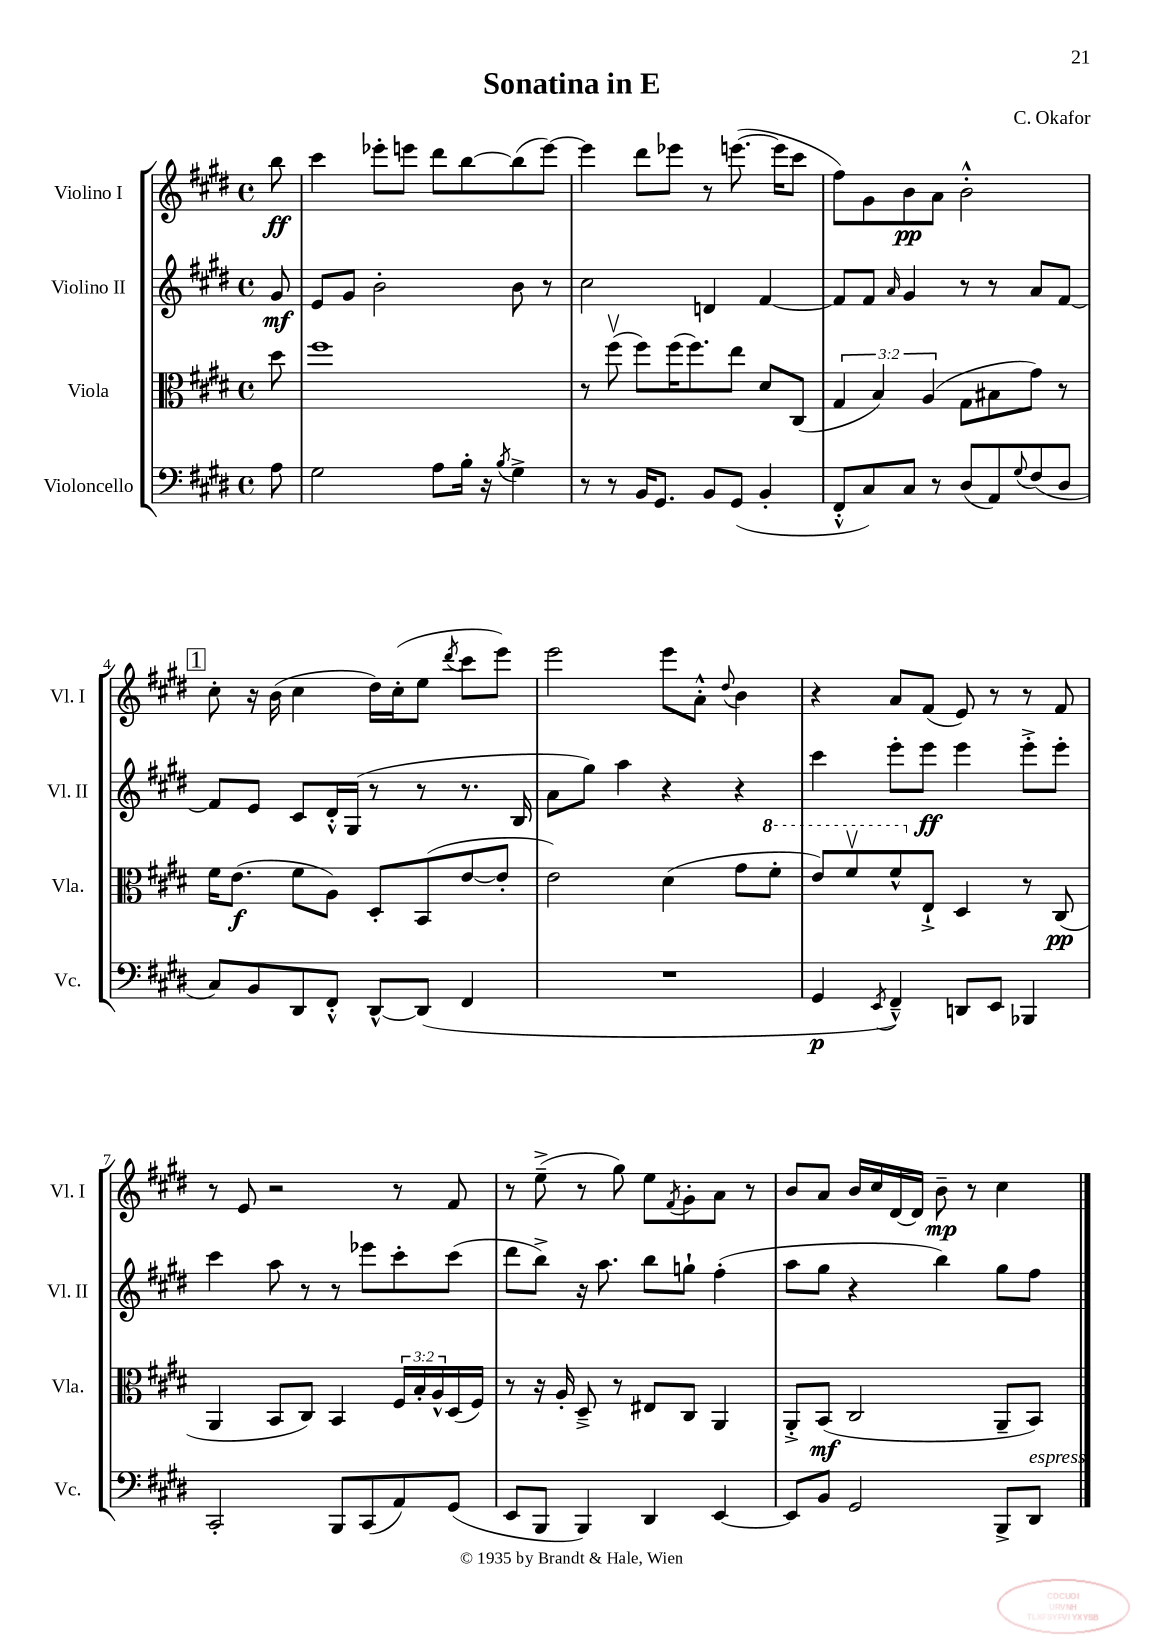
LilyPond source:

\header { title = "Sonatina in E" composer = "C. Okafor" }
<<
\new StaffGroup <<
\new Staff = "s0" \with { instrumentName = "Violino I" shortInstrumentName = "Vl. I" } {
    \clef treble \key e \major \defaultTimeSignature \time 4/4 \partial 8
    b''8\ff |
    cis'''4 ees'''8-. e'''8 dis'''8 b''8~ b''8( e'''8~) |
    e'''4 dis'''8 ees'''8 r8 e'''8.~( e'''16 cis'''8 |
    fis''8) gis'8 b'8\pp a'8 b'2-.-^ |
    \mark \markup { \box "1" } cis''8-. r16 b'16( cis''4 dis''16) cis''16-.( e''8 \acciaccatura { dis'''8 } cis'''8 e'''8) |
    e'''2 e'''8 a'8-.-^ \appoggiatura { dis''8 } b'4 |
    r4 a'8 fis'8( e'8) r8 r8 fis'8 |
    r8 e'8 r2 r8 fis'8 |
    r8 e''8--->( r8 gis''8) e''8 \acciaccatura { fis'8 } gis'8-. a'8 r8 |
    b'8 a'8 b'16 cis''16 dis'16~ dis'16 b'8--\mp r8 cis''4 \bar "|." |
}
\new Staff = "s1" \with { instrumentName = "Violino II" shortInstrumentName = "Vl. II" } {
    \clef treble \key e \major \defaultTimeSignature \time 4/4 \partial 8
    gis'8\mf |
    e'8 gis'8 b'2-. b'8 r8 |
    cis''2 d'4 fis'4~ |
    fis'8 fis'8 \grace { a'16 } gis'4 r8 r8 a'8 fis'8~ |
    \mark \markup { \box "1" } fis'8 e'8 cis'8 dis'16-.-^ gis16( r8 r8 r8. b16 |
    a'8 gis''8) a''4 r4 r4 |
    cis'''4 e'''8-. e'''8\ff e'''4 e'''8-.-> e'''8-. |
    cis'''4 a''8 r8 r8 ees'''8 cis'''8-. cis'''8( |
    dis'''8 b''8->) r16 a''8. b''8 g''8-! fis''4-.( |
    a''8 gis''8 r4 b''4) gis''8 fis''8 \bar "|." |
}
\new Staff = "s2" \with { instrumentName = "Viola" shortInstrumentName = "Vla." } {
    \clef alto \key e \major \defaultTimeSignature \time 4/4 \override Staff.TupletNumber.text = #tuplet-number::calc-fraction-text \partial 8
    dis''8 |
    fis''1 |
    r8 fis''8\upbow( fis''8) fis''16( fis''8.) e''8 dis'8 cis8( |
    \tuplet 3/2 { gis4 b4) a4( } gis8 bis8 gis'8) r8 |
    \mark \markup { \box "1" } fis'16 e'8.\f( fis'8 a8) dis8-. b,8( e'8~ e'8-. |
    e'2) dis'4( gis'8 \ottava #1 fis''8-. |
    e''8) fis''8\upbow fis''8-^ \ottava #0 e8-!-> dis4 r8 cis8\pp( |
    a,4 b,8 cis8) b,4 \tuplet 3/2 { fis16 b16-. a16-^ } dis16( fis16) |
    r8 r16 a16-. dis8---> r8 eis8 cis8 a,4 |
    a,8-.-> b,8\mf( cis2 a,8-- b,8) \bar "|." |
}
\new Staff = "s3" \with { instrumentName = "Violoncello" shortInstrumentName = "Vc." } {
    \clef bass \key e \major \defaultTimeSignature \time 4/4 \partial 8
    a8 |
    gis2 a8 b16-. r16 \acciaccatura { b8 } gis4-> |
    r8 r8 b,16 gis,8. b,8 gis,8( b,4-. |
    fis,8-.-^ cis8) cis8 r8 dis8( a,8) \appoggiatura { gis8 } fis8( dis8 |
    \mark \markup { \box "1" } cis8) b,8 dis,8 fis,8-.-^ dis,8~-^ dis,8( fis,4 |
    R1 |
    gis,4\p \acciaccatura { e,8 } fis,4---^) d,8 e,8 bes,,4 |
    cis,2-. b,,8 cis,8( a,8) gis,8( |
    e,8 b,,8 b,,4) dis,4 e,4~ |
    e,8 b,8 gis,2 b,,8-> dis,8^\markup { \italic "espress." } \bar "|." |
}
>>
>>
